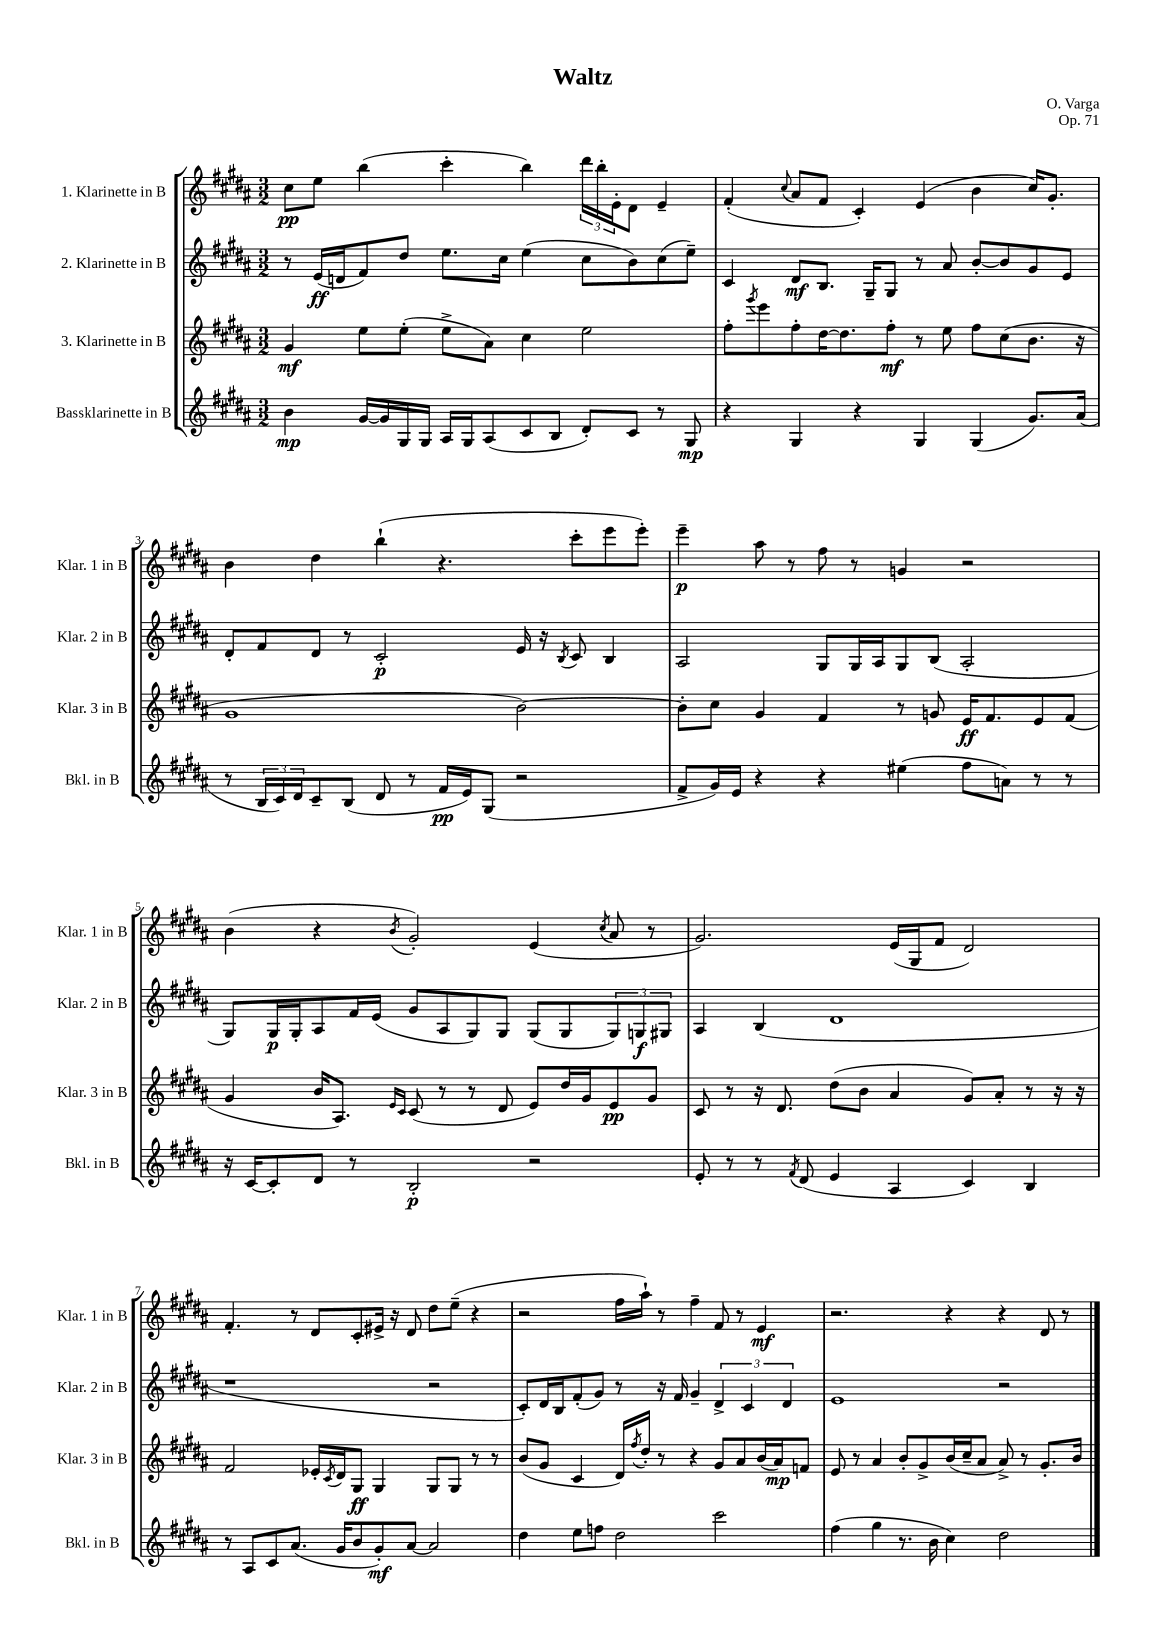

**kern	**dynam	**kern	**dynam	**kern	**dynam	**kern	**dynam
*part4	*part4	*part3	*part3	*part2	*part2	*part1	*part1
*staff4	*staff4	*staff3	*staff3	*staff2	*staff2	*staff1	*staff1
*I"Bassklarinette in B	*	*I"3. Klarinette in B	*	*I"2. Klarinette in B	*	*I"1. Klarinette in B	*
*I'Bkl. in B	*	*I'Klar. 3 in B	*	*I'Klar. 2 in B	*	*I'Klar. 1 in B	*
*clefG2	*	*clefG2	*	*clefG2	*	*clefG2	*
*k[f#c#g#d#a#]	*	*k[f#c#g#d#a#]	*	*k[f#c#g#d#a#]	*	*k[f#c#g#d#a#]	*
*M3/2	*	*M3/2	*	*M3/2	*	*M3/2	*
=1	=1	=1	=1	=1	=1	=1	=1
4b\	mp	4g#/	mf	8r	.	8cc#\L	pp
.	.	.	.	(16e/LL	ff	8ee\J	.
.	.	.	.	16dn/J	.	.	.
[16g#/LL	.	8ee\L	.	8f#/)	.	(4bb\	.
16g#/]	.	.	.	.	.	.	.
16G#/	.	(8ee'\J	.	8dd#/J	.	.	.
16G#/JJ	.	.	.	.	.	.	.
16A#/LL	.	8ee^\L	.	8.ee\L	.	4ccc#'\	.
16G#/J	.	.	.	.	.	.	.
(8A#/	.	8a#\J)	.	.	.	.	.
.	.	.	.	16cc#\Jk	.	.	.
8c#/	.	4cc#\	.	(4ee\	.	4bb\)	.
8B/J	.	.	.	.	.	.	.
8d#'/L)	.	2ee\	.	8cc#\L	.	24ddd#\LL	.
.	.	.	.	.	.	24bb'\	.
.	.	.	.	.	.	24e'\J	.
8c#/J	.	.	.	8b\)	.	8d#\J	.
8r	.	.	.	(8cc#\	.	4e~/	.
8G#/	mp	.	.	8ee~\J)	.	.	.
=2	=2	=2	=2	=2	=2	=2	=2
4r	.	8ff#'\L	.	4c#/	.	(4f#'/	.
.	.	8qggg#/	.	.	.	.	.
.	.	8eee\	.	.	.	.	.
.	.	.	.	.	.	8qqcc#/	.
4G#/	.	8ff#'\	.	8d#/L	mf	8a#/L	.
.	.	[16dd#\K	.	8.B/J	.	8f#/J	.
.	.	8.dd#\]	.	.	.	.	.
4r	.	.	.	.	.	4c#'/)	.
.	.	.	.	16G#~/KL	.	.	.
.	.	8ff#'\J	mf	8G#/J	.	.	.
4G#/	.	8r	.	8r	.	(4e/	.
.	.	8ee\	.	8a#/	.	.	.
(4G#/	.	8ff#\L	.	[8b'/L	.	4b\	.
.	.	(8cc#\	.	8b/]	.	.	.
8.g#/L)	.	8.b\J	.	8g#/	.	16cc#/KL)	.
.	.	.	.	.	.	8.g#'/J	.
.	.	.	.	8e/J	.	.	.
(16a#/Jk	.	16r	.	.	.	.	.
!!LO:LB:g=z
=3	=3	=3	=3	=3	=3	=3	=3
8r	.	1g#	.	8d#'/L	.	4b\	.
24B/LL	.	.	.	8f#/	.	.	.
24c#/)	.	.	.	.	.	.	.
24d#/J	.	.	.	.	.	.	.
8c#~/	.	.	.	8d#/J	.	4dd#\	.
(8B/J	.	.	.	8r	.	.	.
8d#/	.	.	.	2c#'/	p	(4bb`\	.
8r	.	.	.	.	.	.	.
16f#/LL	pp	.	.	.	.	4.r	.
16e/J)	.	.	.	.	.	.	.
(8G#/J	.	.	.	.	.	.	.
2r	.	[2b\)	.	16e/	.	.	.
.	.	.	.	16r	.	.	.
.	.	.	.	8qB/	.	.	.
.	.	.	.	8c#/	.	8ccc#'\L	.
.	.	.	.	4B/	.	8eee\	.
.	.	.	.	.	.	8eee'\J)	.
=4	=4	=4	=4	=4	=4	=4	=4
8f#^/L	.	8b'\L]	.	2A#/	.	4eee~\	p
16g#/L)	.	8cc#\J	.	.	.	.	.
16e/JJ	.	.	.	.	.	.	.
4r	.	4g#/	.	.	.	8aa#\	.
.	.	.	.	.	.	8r	.
4r	.	4f#/	.	8G#/L	.	8ff#\	.
.	.	.	.	16G#/L	.	8r	.
.	.	.	.	16A#/J	.	.	.
(4ee#X\	.	8r	.	8G#/	.	4gn/	.
.	.	8gn/	.	(8B/J	.	.	.
8ff#\L	.	16e/KL	ff	2A#'/	.	2r	.
.	.	8.f#/	.	.	.	.	.
8an\J)	.	.	.	.	.	.	.
8r	.	8e/	.	.	.	.	.
8r	.	(8f#/J	.	.	.	.	.
!!LO:LB:g=z
=5	=5	=5	=5	=5	=5	=5	=5
16r	.	4g#/	.	8G#/L)	.	(4b\	.
[16c#/KL	.	.	.	.	.	.	.
8c#'/]	.	.	.	16G#/L	p	.	.
.	.	.	.	16G#'/J	.	.	.
8d#/J	.	16b/KL	.	8A#/	.	4r	.
.	.	8.A#/J)	.	.	.	.	.
8r	.	.	.	16f#/L	.	.	.
.	.	.	.	(16e/JJ	.	.	.
.	.	16qqe/LL	.	.	.	.	.
.	.	16qqc#/JJ	.	.	.	8qb/	.
2B'/	p	(8c#/	.	8g#/L	.	2g#'/)	.
.	.	8r	.	8A#/	.	.	.
.	.	8r	.	8G#/)	.	.	.
.	.	8d#/	.	8G#/J	.	.	.
2r	.	8e/L)	.	(8G#/L	.	(4e/	.
.	.	16dd#/L	.	8G#/	.	.	.
.	.	16g#/J	.	.	.	.	.
.	.	.	.	.	.	8qcc#/	.
.	.	8e/	pp	12G#/)	.	8a#/	.
.	.	.	.	12Gn/	f	.	.
.	.	8g#/J	.	.	.	8r	.
.	.	.	.	12G#X/J	.	.	.
=6	=6	=6	=6	=6	=6	=6	=6
8e'/	.	8c#/	.	4A#/	.	2.g#/)	.
8r	.	8r	.	.	.	.	.
8r	.	16r	.	(4B/	.	.	.
.	.	8.d#/	.	.	.	.	.
8qf#/	.	.	.	.	.	.	.
(8d#/	.	.	.	.	.	.	.
4e/	.	(8dd#\L	.	1d#	.	.	.
.	.	8b\J	.	.	.	.	.
4A#/	.	4a#/	.	.	.	(16e/LL	.
.	.	.	.	.	.	16G#/J	.
.	.	.	.	.	.	8f#/J	.
4c#/)	.	8g#/L)	.	.	.	2d#/)	.
.	.	8a#'/J	.	.	.	.	.
4B/	.	8r	.	.	.	.	.
.	.	16r	.	.	.	.	.
.	.	16r	.	.	.	.	.
!!LO:LB:g=z
=7	=7	=7	=7	=7	=7	=7	=7
8r	.	2f#/	.	1r	.	4.f#'/	.
8A#/L	.	.	.	.	.	.	.
8c#/	.	.	.	.	.	.	.
(8.a#/J	.	.	.	.	.	8r	.
.	.	16e-X'/LL	.	.	.	8d#/L	.
.	.	8qc#/	.	.	.	.	.
16g#/KL	.	16d#/J	.	.	.	.	.
8b/	.	8G#/J	ff	.	.	8c#'/	.
8g#'/)	mf	4G#/	.	.	.	16e#X^/Jk	.
.	.	.	.	.	.	16r	.
[8a#/J	.	.	.	.	.	8d#/	.
2a#/]	.	8G#/L	.	2r	.	8dd#\L	.
.	.	8G#/J	.	.	.	(8ee~\J	.
.	.	8r	.	.	.	4r	.
.	.	8r	.	.	.	.	.
=8	=8	=8	=8	=8	=8	=8	=8
4dd#\	.	(8b/L	.	8c#'/L)	.	2r	.
.	.	8g#/J	.	16d#/L	.	.	.
.	.	.	.	16B/J	.	.	.
8ee\L	.	4c#/	.	(8f#'/	.	.	.
8ffn\J	.	.	.	8g#/J)	.	.	.
2dd#\	.	16d#/LL)	.	8r	.	16ff#\LL	.
.	.	8qff#/	.	.	.	.	.
.	.	16dd#'/JJ	.	.	.	16aa#`\JJ)	.
.	.	8r	.	16r	.	8r	.
.	.	.	.	16f#/	.	.	.
.	.	4r	.	4g#~/	.	4ff#~\	.
2ccc#\	.	8g#/L	.	6d#^/	.	8f#/	.
.	.	8a#/	.	.	.	8r	.
.	.	.	.	6c#/	.	.	.
.	.	(16b/L	.	.	.	4e/	mf
.	.	16a#/J)	mp	.	.	.	.
.	.	.	.	6d#/	.	.	.
.	.	8fn/J	.	.	.	.	.
=9	=9	=9	=9	=9	=9	=9	=9
(4ff#\	.	8e/	.	1e	.	2.r	.
.	.	8r	.	.	.	.	.
4gg#\	.	4a#/	.	.	.	.	.
8.r	.	8b'/L	.	.	.	.	.
.	.	8g#^/	.	.	.	.	.
16b\	.	.	.	.	.	.	.
4cc#\)	.	(16b/L	.	.	.	4r	.
.	.	16cc#~/J	.	.	.	.	.
.	.	8a#/J	.	.	.	.	.
2dd#\	.	8a#^/)	.	2r	.	4r	.
.	.	8r	.	.	.	.	.
.	.	8.g#'/L	.	.	.	8d#/	.
.	.	.	.	.	.	8r	.
.	.	16b/Jk	.	.	.	.	.
==	==	==	==	==	==	==	==
*-	*-	*-	*-	*-	*-	*-	*-
